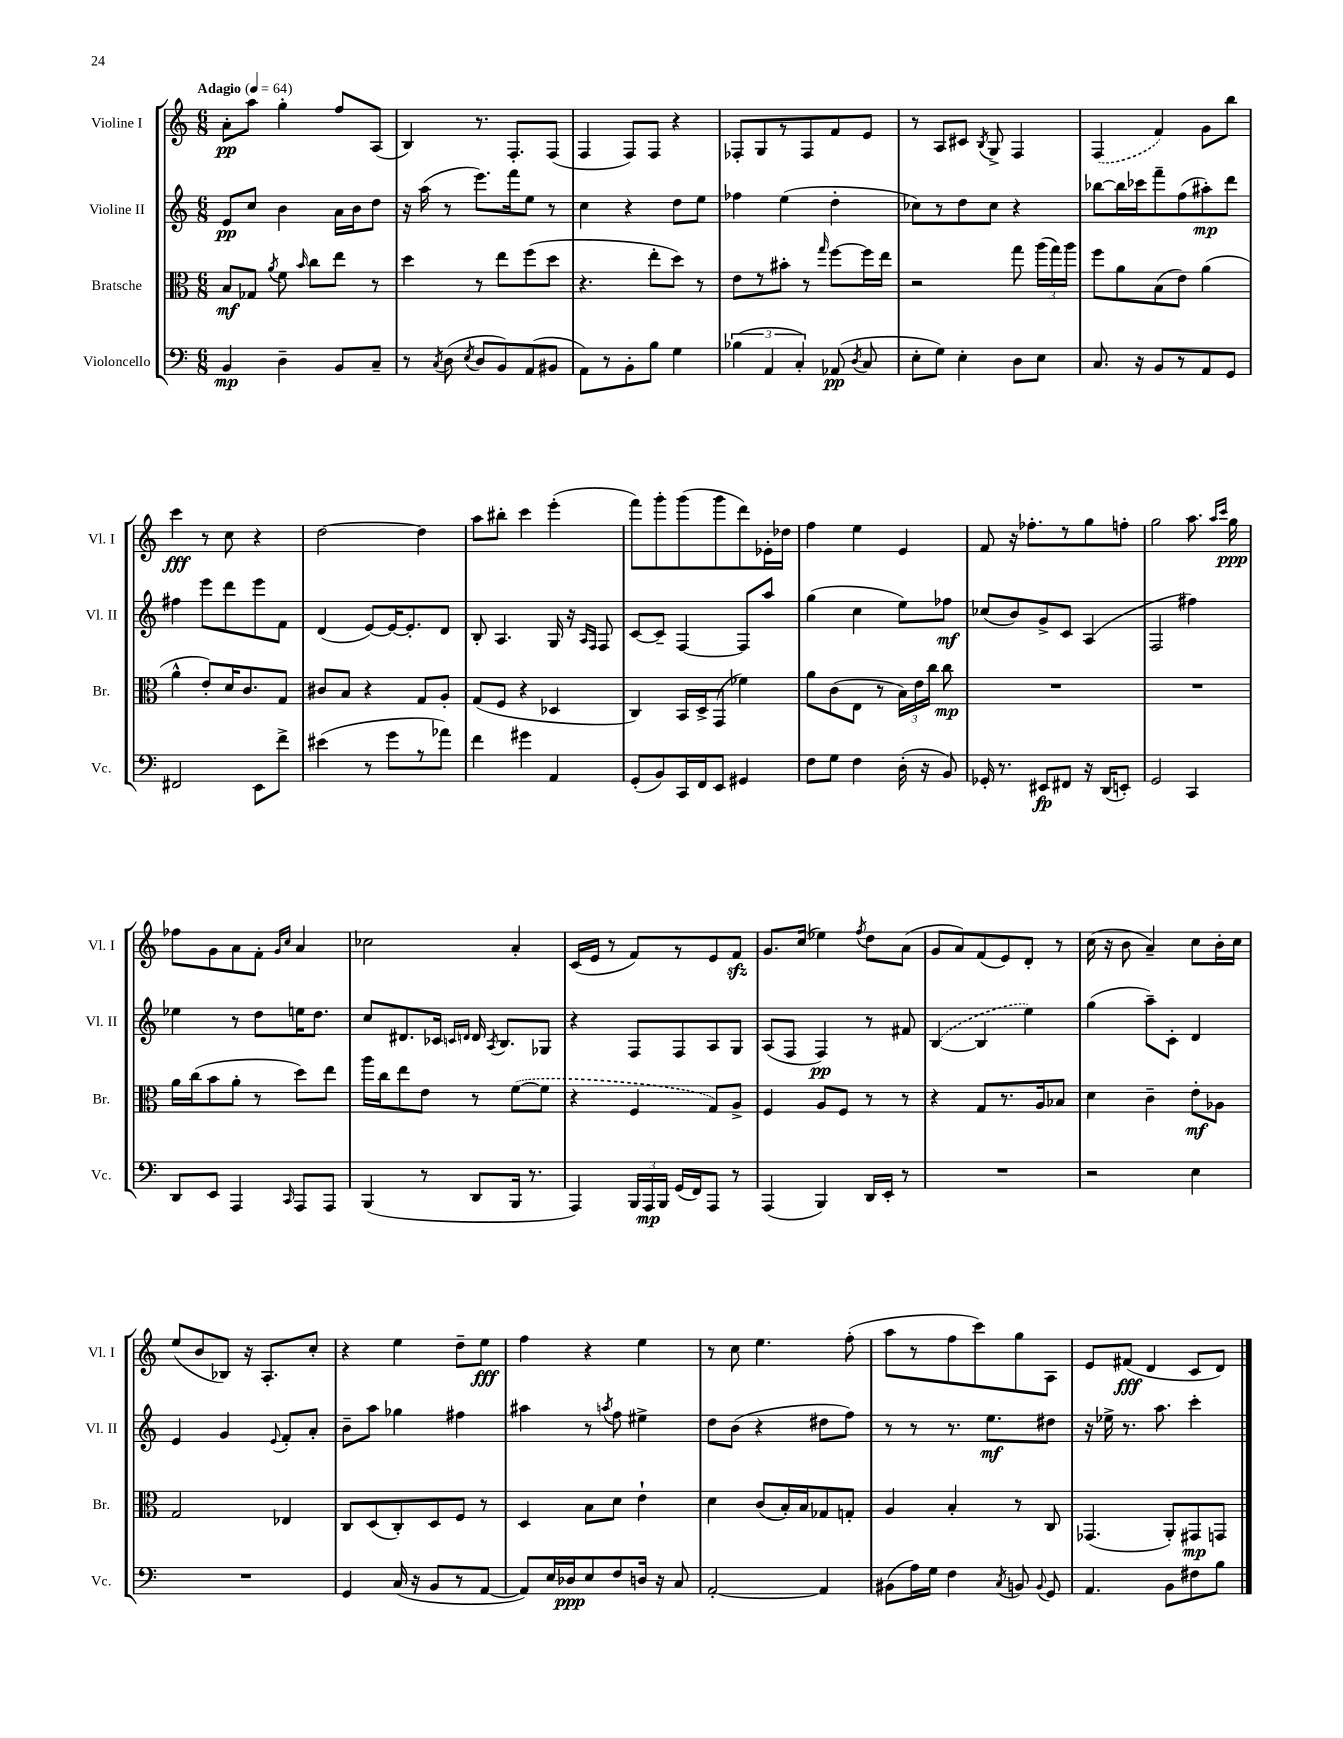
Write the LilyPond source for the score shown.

<<
\new StaffGroup <<
\new Staff = "s0" \with { instrumentName = "Violine I" shortInstrumentName = "Vl. I" } {
    \clef treble \key c \major \numericTimeSignature \time 6/8 \tempo "Adagio" 4 = 64
    \autoBeamOff a'8[-.\pp a''8] g''4-. f''8[ a8]( |
    b4) r8. f8.[-. f8]( |
    f4 f8[) f8] r4 |
    fes8[-. g8 r8 fes8 f'8 e'8] |
    r8 a8[ cis'8] \acciaccatura { b8 } g8-> f4 |
    \once \slurDashed f4( f'4) g'8[ b''8] |
    c'''4\fff r8 c''8 r4 |
    d''2~ d''4 |
    a''8[ bis''8]-. c'''4 e'''4-.( |
    f'''8[) g'''8-. g'''8( g'''8 d'''8) ees'16-. des''16] |
    f''4 e''4 e'4 |
    f'8 r16 fes''8.[-. r8 g''8 f''8]-. |
    g''2 a''8. \grace { a''16[ c'''16] } g''16\ppp |
    fes''8[ g'8 a'8 f'8]-. \grace { g'16[ c''16] } a'4 |
    ces''2 a'4-. |
    c'16[( e'16] r8 f'8[) r8 e'8 f'8]\sfz |
    g'8.[ c''16]( ees''4) \acciaccatura { f''8 } d''8[ a'8]( |
    g'8[ a'8) f'8( e'8) d'8]-. r8 |
    c''16( r16 b'8 a'4--) c''8[ b'16-. c''16] |
    e''8[( b'8 bes8]) r16 a8.[-. c''8]-. |
    r4 e''4 d''8[-- e''8]\fff |
    f''4 r4 e''4 |
    r8 c''8 e''4. f''8-.( |
    a''8[ r8 f''8 c'''8) g''8 a8] |
    e'8[ fis'8]\fff( d'4 c'8[ d'8]) \bar "|." |
}
\new Staff = "s1" \with { instrumentName = "Violine II" shortInstrumentName = "Vl. II" } {
    \clef treble \key c \major \numericTimeSignature \time 6/8
    \autoBeamOff e'8[\pp c''8] b'4 a'16[ b'16 d''8] |
    r16 a''16( r8 e'''8.[) f'''16 e''8] r8 |
    c''4 r4 d''8[ e''8] |
    fes''4 e''4( d''4-. |
    ces''8[) r8 d''8 ces''8] r4 |
    bes''8[~ bes''16 ces'''16 f'''8-- f''8( ais''8-.\mp) d'''8] |
    fis''4 e'''8[ d'''8 e'''8 f'8] |
    d'4( e'8[~) e'16~ e'8.-. d'8] |
    b8-. a4. g16 r16 \grace { a16[ f16] } f8 |
    c'8[~ c'8]-- f4~ f8[ a''8] |
    g''4( c''4 e''8[) fes''8]\mf |
    ces''8[( b'8) g'8-> c'8] a4( |
    f2 fis''4) |
    ees''4 r8 d''8[ e''16 d''8.] |
    c''8[ dis'8. ces'16] \grace { c'16[ d'16] } d'16 \acciaccatura { a8 } b8.[ ges8] |
    r4 f8[ f8 a8 g8] |
    a8[( f8] f4\pp) r8 fis'8 |
    \once \slurDashed b4~( b4 e''4) |
    g''4( a''8[--) c'8]-. d'4 |
    e'4 g'4 \appoggiatura { e'8 } f'8[-. a'8]-. |
    b'8[-- a''8] ges''4 fis''4 |
    ais''4 r8 \acciaccatura { a''8 } f''8 eis''4-> |
    d''8[ b'8]( r4 dis''8[ f''8]) |
    r8 r8 r8. e''8.[\mf dis''8] |
    r16 ees''16-> r8. a''8. c'''4-. \bar "|." |
}
\new Staff = "s2" \with { instrumentName = "Bratsche" shortInstrumentName = "Br." } {
    \clef alto \key c \major \numericTimeSignature \time 6/8
    \autoBeamOff b8[\mf ges8] \acciaccatura { a'8 } f'8 \grace { b'16 } c''8[ e''8] r8 |
    d''4 r8 e''8[ f''8( d''8] |
    r4. e''8[-. d''8]) r8 |
    e'8[ r8 bis'8]-. r8 \grace { g''16 } f''8[~ f''16 e''16] |
    r2 g''8 \tuplet 3/2 { a''16[( g''16) a''16] } |
    f''8[ a'8 b8( e'8]) a'4( |
    a'4-^ e'8[-.) d'16 c'8. g8] |
    cis'8[ b8] r4 g8[ a8]-. |
    g8[( f8] r4 des4 |
    c4) b,16[ d16-> g,8]( fes'4) |
    a'8[ c'8( e8] r8 \tuplet 3/2 { b16[) e'16 c''16] } c''8\mp |
    R2. |
    R2. |
    a'16[ c''16( b'8 a'8]-. r8 d''8[) e''8] |
    a''16[ c''16 e''8 e'8] r8 \once \slurDashed f'8[~( f'8] |
    r4 f4 g8[) a8]-> |
    f4 a8[ f8] r8 r8 |
    r4 g8[ r8. a16 bes8] |
    d'4 c'4-- e'8[-.\mf aes8] |
    g2 ees4 |
    c8[ d8( c8-.) d8 f8] r8 |
    d4 b8[ d'8] e'4-! |
    d'4 c'8[( b16-.) b16 ges8 g8]-. |
    a4 b4-. r8 c8 |
    ges,4.( a,8[-.) gis,8\mp g,8] \bar "|." |
}
\new Staff = "s3" \with { instrumentName = "Violoncello" shortInstrumentName = "Vc." } {
    \clef bass \key c \major \numericTimeSignature \time 6/8
    \autoBeamOff b,4\mp d4-- b,8[ c8]-- |
    r8 \acciaccatura { c8 } d8( \acciaccatura { e8 } d8[ b,8) a,8( bis,8] |
    a,8[) r8 b,8-. b8] g4 |
    \tuplet 3/2 { bes4( a,4 c4-.) } aes,8\pp( \acciaccatura { d8 } c8 |
    e8[-. g8]) e4-. d8[ e8] |
    c8. r16 b,8[ r8 a,8 g,8] |
    fis,2 e,8[ f'8]-> |
    eis'4( r8 g'8[ r8 aes'8]) |
    f'4 gis'4 a,4 |
    g,8[-.( b,8) c,16 f,16 e,8] gis,4 |
    f8[ g8] f4 d16-.( r16 b,8) |
    ges,16-. r8. eis,8[\fp fis,8] r16 d,16[( e,8]-.) |
    g,2 c,4 |
    d,8[ e,8] a,,4 \grace { c,16 } a,,8[ a,,8] |
    b,,4( r8 d,8[ b,,16] r8. |
    a,,4) \tuplet 3/2 { b,,16[ a,,16\mp b,,16] } g,16[( f,16) a,,8] r8 |
    a,,4( b,,4) d,16[ e,16]-. r8 |
    R2. |
    r2 e4 |
    R2. |
    g,4 c16( r16 b,8[ r8 a,8]~ |
    a,8[) e16 des16\ppp e8 f8 d16] r16 c8 |
    a,2~-. a,4 |
    bis,8[( a16) g16] f4 \acciaccatura { c8 } b,8 \appoggiatura { b,8 } g,8 |
    a,4. b,8[ fis8 b8] \bar "|." |
}
>>
>>
\layout { \context { \Score \remove "Bar_number_engraver" } }
